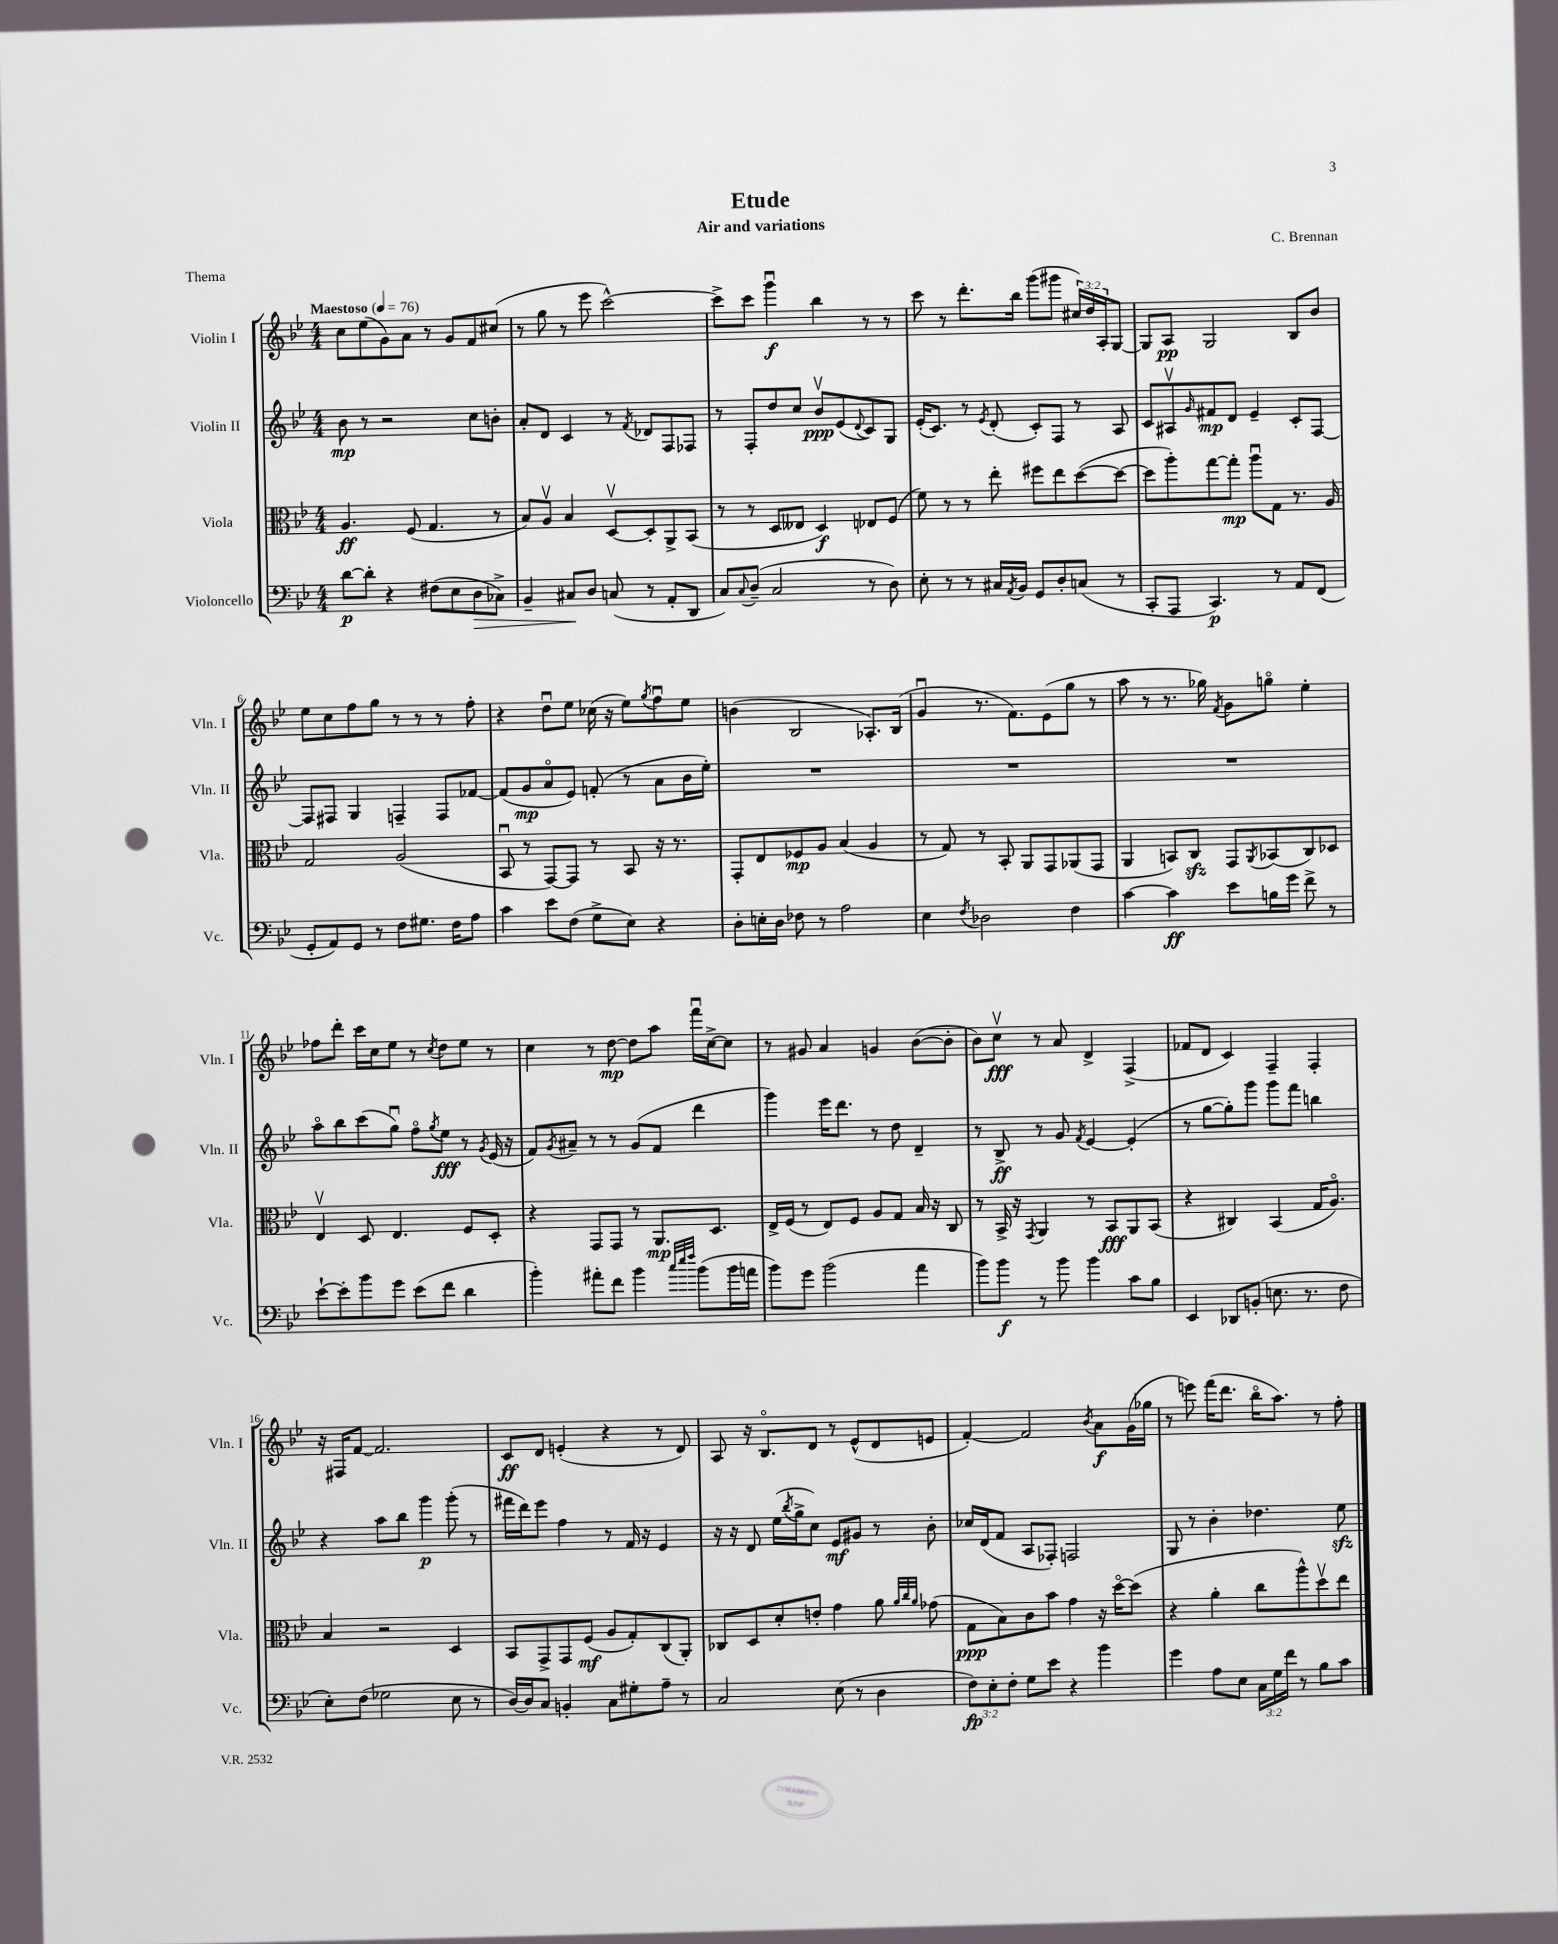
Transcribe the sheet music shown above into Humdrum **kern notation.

**kern	**kern	**kern	**kern
*staff4	*staff3	*staff2	*staff1
*clefF4	*clefC3	*clefG2	*clefG2
*k[b-e-]	*k[b-e-]	*k[b-e-]	*k[b-e-]
*M4/4	*M4/4	*M4/4	*M4/4
*MM76	*MM76	*MM76	*MM76
[8d	4.A	8b-	8cc
8d']	.	8r	(8ee-
4r	.	2r	8g)
.	(8F	.	8a
(8F#	4.G	.	8r
8E-	.	.	8g
8D	.	8cc	8f
8C-^)	8r	8b'	(8cc#
=	=	=	=
4BB-~	8B-)	8a'	8r
.	8Av	8d	8gg
8C#	4B-	4c	8r
8D	.	.	8eee-
(8C	[8Dv	8r	[2ccc^^)
.	.	8qf	.
8r	8D']	8d-	.
8AA'	8AA^	8F	.
8DD	(8BB-	8F-	.
=	=	=	=
8C)	8r	8r	8ccc^]
8qqC	.	.	.
(8D~	8r	8F'	8ccc
2C	8D	8dd	4gggu
.	8E--	8cc	.
.	4D)	8b-v	4bb-
.	.	(8e-	.
.	.	8qqd	.
8r	8E-	8c)	8r
8D)	(8F	8G	8r
=	=	=	=
8E-'	8f)	(16e-'	8ccc
.	.	8.c)	.
8r	8r	.	8r
8r	8r	8r	8.ddd'
.	.	8qe-	.
16C#	8ee-'	(8d'	.
8qAA	.	.	.
16BB-	.	.	16bb-
8GG	8ff#	8c')	(8ggg
8D'	8ee-	8F	8ggg#
(8C	([8dd	8r	24cc#)
.	.	.	24dd
.	.	.	24A'
8r	8dd_	8A	[8G
=	=	=	=
8CC'	8dd]	8c	8G]
8AAA	8aa')	8A#v	8A
.	.	16qqg	.
4.CC)	[8gg	8f#	2G
.	8gg']	8d	.
.	8aau	4e-~	.
8r	8G	.	.
8AA	8.r	8c'	8B-
(8FF	.	[8F	8b-
.	16A	.	.
=	=	=	=
8GG'	2G	8F]	8ee-
8AA)	.	8F#	8cc
8GG	.	4G	8ff
8r	.	.	8gg
8F	(2A	4F~	8r
8.G#	.	.	8r
.	.	8F	8r
16F	.	.	.
8A	.	[8f-	8ff'
=	=	=	=
4c	8BB-u	(8f-]	4r
.	8r	8g	.
8e-	[8GG)	8ao	8ddu
(8F	8GG]	8e-)	8ee-
8G^	8r	(8f'	(16cc-
.	.	.	16r
8E-)	8BB-	8r	8ee-)
.	.	.	8qgg
4r	16r	8a	8ffu
.	8.r	.	.
.	.	16b-	8ee-
.	.	16ee-')	.
=	=	=	=
8D'	8GG'	1r	(4b
16E'	8E-	.	.
16D	.	.	.
8F-	8F-	.	2B-
8r	8A	.	.
2A	(4B-	.	.
.	4A	.	8.A-')
.	.	.	(16B-
=	=	=	=
4E-	8r	1r	4gu
.	8G)	.	.
8qF	.	.	.
2D-	8r	.	8.r
.	8BB-'	.	.
.	.	.	8.f)
.	8AA	.	.
.	8GG	.	(8e-
4F	(8AA-	.	8gg
.	8GG	.	8r
=	=	=	=
[4c	4AA	1r	8aa
.	.	.	8r
4c]	8BB)	.	8.r
.	8C	.	.
.	.	.	16gg-)
.	.	.	8qf
8e-	8GG	.	8g
.	8qAA	.	.
16B	(8BB-	.	8ggo
16g	.	.	.
8f^	8C)	.	4ee-'
8r	8D-	.	.
=	=	=	=
[8e-`	4E-v	8aao	8ff-
8e-']	.	8bb-	8ddd'
8b-	8D	(8ccc	16ccc
.	.	.	16cc
8g	4.E-	8ggu)	8ee-
(8e-	.	8ffo	8r
.	.	8qgg	8qcc
8f	.	8ee-	8dd
4d	8F	8r	8ee-
.	.	8qg	.
.	8D'	(16e-	8r
.	.	16r	.
=	=	=	=
4b-')	4r	8f)	4cc
.	.	8qg	.
.	.	8a#~	.
8a#'	8GG	8r	8r
8f	8GG	8r	[8dd
4b-	8r	(8g	8dd]
.	8.AA	8f	8aa
32qqcc	.	.	.
32qqee-	.	.	.
32qqff	.	.	.
(8b-	.	4ddd	16fffu
.	8.D	.	[16cc^
16b-	.	.	8cc]
16a	.	.	.
=	=	=	=
8b-)	16E-^	4ggg)	8r
.	(16F	.	.
8g	8r	.	8g#
(2b-	8E-)	16eee-	4a
.	.	8.ddd	.
.	8F	.	.
.	8A	8r	4g
.	8G	8dd	.
4a	16B-	4d~	([8b-
.	16r	.	.
.	8C	.	8b-']
=	=	=	=
8b-)	8r	8r	8b-)
8b-	16BB-^	8B-^	8ccv
.	16r	.	.
.	8qGG	.	.
8r	4AA	8r	8r
8b-	.	8g	8a
.	.	8qf	.
4b-	8r	[4e-	4d^
.	8BB-	.	.
8c	8AA	(4e-']	(4F^
8B-	(8BB-	.	.
=	=	=	=
4EE-	4r	8r	8f-
.	.	[8gg	8d
8DD-	4C#)	8gg'])	4c)
(8BB'	.	8ggg	.
8.E	(4BB-	8ggg	4F~
.	.	8fff	.
8.r	.	.	.
.	16G	4bb	4F'
.	8.Ao)	.	.
8F	.	.	.
=	=	=	=
8E-')	4B-	4r	16r
.	.	.	16F#
(8F	.	.	[8f
2G-	2r	8aa	2.f]
.	.	8bb-	.
.	.	4ggg	.
8E-	4D	(8ggg'	.
8r	.	8r	.
=	=	=	=
[16D)	8BB-	16fff#	8c
16D]	.	16ddd)	.
8C	8GG^	8eee-	8d
4BB'	8GG	4ff	(4e'
.	(8F	.	.
8C	8A	8r	4r
8G#'	8G')	16f	.
.	.	16r	.
8A~	(8C	4e-	8r
8r	8AA')	.	8d)
=	=	=	=
2C	8C-	16r	8A
.	.	16r	.
.	8D	8d	16r
.	.	.	8.B-o
.	8d'	(16ee-	.
.	.	8qbb-	.
.	.	16gg^	.
.	8e'	8cc)	8d
(8E-	4g	8e-	8r
8r	.	8g#	(8e-^^
4D	8a	8r	8d
.	32qqa	.	.
.	32qqcc	.	.
.	32qqa	.	.
.	(8g-	8b-'	8e
=	=	=	=
12F)	8G	16cc-	[4f')
.	.	(16d	.
12E-'	.	.	.
.	8B-)	8f	.
12F'	.	.	.
8G	8c	8A	2f]
8e-	8b-	8F-')	.
4r	4g	2F	.
.	.	.	8qb-
4b-	16r	.	8a
.	[16ddo	.	.
.	(8dd]	.	(16g
.	.	.	16gg-
=	=	=	=
4g	4r	8G	8r
.	.	8r	8eee)
8A	4a'	4b-'	(16fff
.	.	.	8.ddd
8E-	.	.	.
24C	8cc	4.dd-	16bb-o
24G	.	.	.
.	.	.	8.aa)
24f	.	.	.
8r	8aa^^)	.	.
8B-	8ddv	.	8r
8c	8ee-	8ee-	8ff'
==	==	==	==
*-	*-	*-	*-
